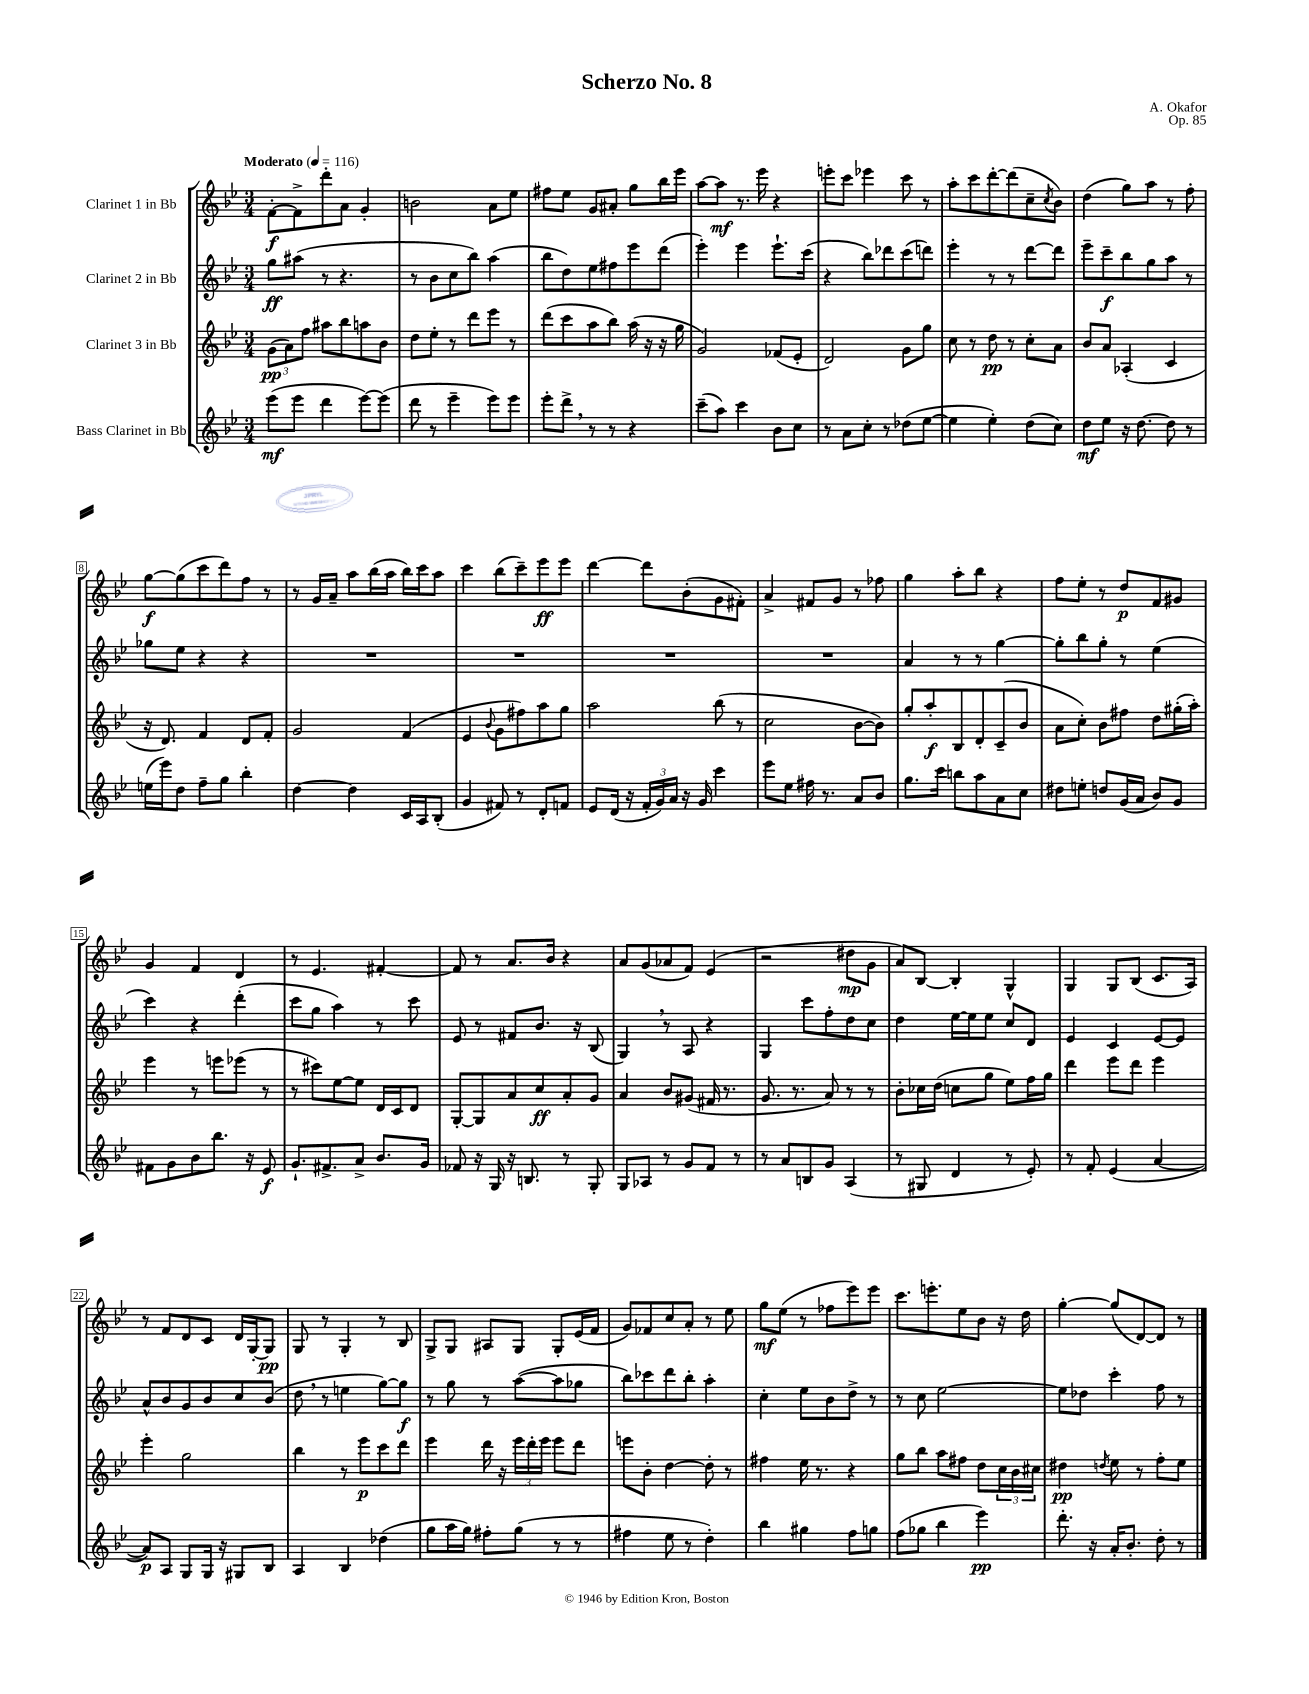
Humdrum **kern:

**kern	**dynam	**kern	**dynam	**kern	**dynam	**kern	**dynam
*part4	*part4	*part3	*part3	*part2	*part2	*part1	*part1
*staff4	*staff4	*staff3	*staff3	*staff2	*staff2	*staff1	*staff1
*I"Bass Clarinet in Bb	*	*I"Clarinet 3 in Bb	*	*I"Clarinet 2 in Bb	*	*I"Clarinet 1 in Bb	*
*clefG2	*	*clefG2	*	*clefG2	*	*clefG2	*
*k[b-e-]	*	*k[b-e-]	*	*k[b-e-]	*	*k[b-e-]	*
*M3/4	*	*M3/4	*	*M3/4	*	*M3/4	*
*MM116	*	*MM116	*	*MM116	*	*MM116	*
=1	=1	=1	=1	=1	=1	=1	=1
!	!	!	!	!	!	!LO:TX:a:B:t=Moderato	!
(8eee-\L	mf	(12g\L	pp	8gg\L	ff	[8f'\L	f
.	.	12a\)	.	.	.	.	.
8eee-\J	.	.	.	(8aa#X\J	.	8f^\]	.
.	.	12ff\J	.	.	.	.	.
4ddd\	.	8aa#X\L	.	8r	.	8ddd'\	.
.	.	8bb-\	.	4.r	.	8a\J	.
[8eee-\L)	.	8aan\	.	.	.	4g'/	.
(8eee-\J]	.	8b-\J	.	.	.	.	.
=2	=2	=2	=2	=2	=2	=2	=2
8ddd\	.	8dd\L	.	8r	.	2bn\	.
8r	.	8ee-'\J	.	8b-\L	.	.	.
4eee-~\	.	8r	.	8cc\	.	.	.
.	.	8ddd\L	.	8bb-\J)	.	.	.
8eee-\L)	.	8eee-\J	.	(4aa\	.	8a\L	.
8eee-\J	.	8r	.	.	.	8ee-\J	.
=3	=3	=3	=3	=3	=3	=3	=3
8eee-'\L	.	(8ddd\L	.	8bb-\L	.	8ff#X\L	.
8ddd^,\J	.	8ccc\	.	8dd\)	.	8ee-\J	.
8r	.	8aa\	.	8ee-\	.	8g/L	.
8r	.	8bb-\J)	.	8ff#X\	.	8a#X'/J	.
4r	.	(16aa\	.	8eee-\	.	8gg\L	.
.	.	16r	.	.	.	.	.
.	.	16r	.	(8ddd\J	.	16bb-\L	.
.	.	16gg\	.	.	.	16eee-\JJ	.
=4	=4	=4	=4	=4	=4	=4	=4
(8ccc~\L	.	2g/)	.	4eee-'\)	.	[8aa\L	.
8aa\J)	.	.	.	.	.	8aa\J]	mf
4ccc\	.	.	.	4eee-\	.	8.r	.
.	.	.	.	.	.	16eee-\	.
8b-\L	.	(8f-X/L	.	8.eee-`\L	.	4r	.
8cc\J	.	8e-'/J	.	.	.	.	.
.	.	.	.	(16ccc\Jk	.	.	.
=5	=5	=5	=5	=5	=5	=5	=5
8r	.	2d/)	.	4r	.	8eeen'\L	.
8a\L	.	.	.	.	.	8ccc\J	.
8cc'\J	.	.	.	8bb-\L)	.	4eee-X\	.
8r	.	.	.	8ddd-X\	.	.	.
(8dd-X\L	.	8g\L	.	(8ccc\	.	8ccc\	.
[8ee-\J	.	8gg\J	.	8dddn\J)	.	8r	.
=6	=6	=6	=6	=6	=6	=6	=6
4ee-\]	.	8cc\	.	4eee-'\	.	8aa'\L	.
.	.	8r	.	.	.	8ccc\	.
4ee-'\)	.	8dd\	pp	8r	.	[8ddd'\	.
.	.	8r	.	8r	.	(8ddd\]	.
(8dd\L	.	8cc'\L	.	[8ddd\L	.	8cc~\	.
.	.	.	.	.	.	8qcc/	.
8cc\J)	.	8a\J	.	8ddd\J]	.	8b-\J)	.
=7	=7	=7	=7	=7	=7	=7	=7
8dd\L	mf	8b-/L	.	8eee-~\L	.	(4dd\	.
8ee-\J	.	8a/J	.	8ccc~\	f	.	.
16r	.	(4A-X'/	.	8bb-\	.	8gg\L)	.
[8.dd\	.	.	.	.	.	.	.
.	.	.	.	8gg\	.	8aa\J	.
8dd\]	.	4c/	.	8aa\J	.	8r	.
8r	.	.	.	8r	.	8ff'\	.
!!LO:LB:g=z
=8	=8	=8	=8	=8	=8	=8	=8
(16een\LL	.	16r	.	8gg-X\L	.	[8gg\L	f
16eee-\J)	.	8.d/)	.	.	.	.	.
8dd\J	.	.	.	8ee-\J	.	(8gg\]	.
8ff~\L	.	4f/	.	4r	.	8ccc\	.
8gg\J	.	.	.	.	.	8ddd\)	.
4bb-'\	.	8d/L	.	4r	.	8ff\J	.
.	.	8f'/J	.	.	.	8r	.
=9	=9	=9	=9	=9	=9	=9	=9
[4dd\	.	2g/	.	2.r	.	8r	.
.	.	.	.	.	.	16g/LL	.
.	.	.	.	.	.	16a~/JJ	.
4dd\]	.	.	.	.	.	8aa\L	.
.	.	.	.	.	.	(16bb-\L	.
.	.	.	.	.	.	16aa\JJ	.
16c/LL	.	(4f/	.	.	.	16bb-\LL)	.
16A/J	.	.	.	.	.	16ccc\J	.
(8B-'/J	.	.	.	.	.	8aa\J	.
=10	=10	=10	=10	=10	=10	=10	=10
4g/	.	4e-/	.	2.r	.	4ccc\	.
.	.	8qqb-/	.	.	.	.	.
8f#X/)	.	8g\L	.	.	.	(8bb-\L	.
8r	.	8ff#X\)	.	.	.	8ccc~\)	.
8d'/L	.	8aa\	.	.	.	8eee-\	ff
8fn/J	.	8gg\J	.	.	.	8eee-\J	.
=11	=11	=11	=11	=11	=11	=11	=11
8e-/L	.	2aa\	.	2.r	.	[4ddd\	.
(16d/Jk	.	.	.	.	.	.	.
16r	.	.	.	.	.	.	.
24f'/LL	.	.	.	.	.	8ddd\L]	.
24g/)	.	.	.	.	.	.	.
24a/JJ	.	.	.	.	.	.	.
16r	.	.	.	.	.	(8b-'\	.
16g/	.	.	.	.	.	.	.
4ccc\	.	(8bb-\	.	.	.	8g\	.
.	.	8r	.	.	.	8f#X'\J)	.
=12	=12	=12	=12	=12	=12	=12	=12
8eee-\L	.	2cc\	.	2.r	.	4a^/	.
8ee-\J	.	.	.	.	.	.	.
16ff#X\	.	.	.	.	.	8f#X/L	.
8.r	.	.	.	.	.	.	.
.	.	.	.	.	.	8g/J	.
8a/L	.	[8b-\L	.	.	.	8r	.
8b-/J	.	8b-\J])	.	.	.	8ff-X\	.
=13	=13	=13	=13	=13	=13	=13	=13
8.gg\L	.	8gg'/L	.	4a/	.	4gg\	.
.	.	8aa'/	f	.	.	.	.
16ccc\Jk	.	.	.	.	.	.	.
8bbn\L	.	8B-/	.	8r	.	8aa'\L	.
8aa\	.	8d'/	.	8r	.	8bb-\J	.
8a\	.	(8c~/	.	[4gg\	.	4r	.
8cc\J	.	8b-/J	.	.	.	.	.
=14	=14	=14	=14	=14	=14	=14	=14
8dd#X\L	.	8a\L	.	8gg'\L]	.	8ff\L	.
8een'\J	.	8cc'\J)	.	8bb-\	.	8ee-'\J	.
8ddn/L	.	8b-\L	.	8gg'\J	.	8r	.
(16g/L	.	8ff#X\J	.	8r	.	8dd/L	p
16a/JJ	.	.	.	.	.	.	.
8b-/L)	.	8dd\L	.	(4ee-\	.	8f/	.
8g/J	.	(16gg#X'\L	.	.	.	8g#X/J	.
.	.	16aa'\JJ)	.	.	.	.	.
!!LO:LB:g=z
=15	=15	=15	=15	=15	=15	=15	=15
8f#X\L	.	4eee-\	.	4ccc\)	.	4g/	.
8g\	.	.	.	.	.	.	.
8b-\	.	8r	.	4r	.	4f/	.
8.bb-\J	.	8eeen\L	.	.	.	.	.
.	.	(8eee-X\J	.	(4ddd'\	.	4d/	.
16r	.	.	.	.	.	.	.
8e-/	f	8r	.	.	.	.	.
=16	=16	=16	=16	=16	=16	=16	=16
8.g`/L	.	8r	.	8ccc\L	.	8r	.
.	.	8ccc#X\L)	.	8gg\J	.	4.e-/	.
8.f#X^/	.	.	.	.	.	.	.
.	.	[8ee-\	.	4aa\)	.	.	.
8a^/J	.	8ee-\J]	.	.	.	.	.
8.b-/L	.	16d/LL	.	8r	.	[4f#X'/	.
.	.	16c/J	.	.	.	.	.
.	.	8d/J	.	8ccc\	.	.	.
16g/Jk	.	.	.	.	.	.	.
=17	=17	=17	=17	=17	=17	=17	=17
8f-X/	.	[8G'/L	.	8e-/	.	8f#/]	.
16r	.	8G/]	.	8r	.	8r	.
16G/	.	.	.	.	.	.	.
16r	.	8a/	.	8f#X/L	.	8.a/L	.
8.Bn/	.	.	.	.	.	.	.
.	.	8cc/	ff	8.b-/J	.	.	.
.	.	.	.	.	.	16b-/Jk	.
8r	.	8a'/	.	.	.	4r	.
.	.	.	.	16r	.	.	.
8G'/	.	8g/J	.	(8B-/	.	.	.
=18	=18	=18	=18	=18	=18	=18	=18
8G/L	.	4a/	.	4G,/)	.	8a/L	.
8A-X/J	.	.	.	.	.	(8g/	.
8r	.	8b-/L	.	8r	.	8a-X/	.
8g/L	.	(8g#X/J	.	8A/	.	8f/J)	.
8f/J	.	16f#X/	.	4r	.	(4e-/	.
.	.	8.r	.	.	.	.	.
8r	.	.	.	.	.	.	.
=19	=19	=19	=19	=19	=19	=19	=19
8r	.	8.g/	.	4G/	.	2r	.
8a/L	.	.	.	.	.	.	.
.	.	8.r	.	.	.	.	.
8Bn/	.	.	.	8ccc\L	.	.	.
8g/J	.	8a/)	.	8ff'\	.	.	.
(4A/	.	8r	.	8dd\	.	8dd#X\L	mp
.	.	8r	.	8cc\J	.	8g\J	.
=20	=20	=20	=20	=20	=20	=20	=20
8r	.	8b-'\L	.	4dd\	.	8a/L)	.
8G#X/	.	16cc-X\L	.	.	.	[8B-/J	.
.	.	(16dd\JJ	.	.	.	.	.
4d/	.	8ccn\L	.	[16ee-\LL	.	4B-'/]	.
.	.	.	.	16ee-\J]	.	.	.
.	.	8gg\J	.	8ee-\J	.	.	.
8r	.	8ee-\L)	.	8cc/L	.	4G^^/	.
8e-'/)	.	16ff\L	.	8d/J	.	.	.
.	.	16gg\JJ	.	.	.	.	.
=21	=21	=21	=21	=21	=21	=21	=21
8r	.	4ddd\	.	4e-/	.	4G/	.
8f'/	.	.	.	.	.	.	.
(4e-/	.	8eee-\L	.	4c/	.	8G/L	.
.	.	8ddd\J	.	.	.	(8B-/J	.
[4a/	.	4eee-\	.	[8e-/L	.	8.c/L	.
.	.	.	.	8e-/J]	.	.	.
.	.	.	.	.	.	16A/Jk)	.
!!LO:LB:g=z
=22	=22	=22	=22	=22	=22	=22	=22
8a/L])	p	4eee-'\	.	8a^^/L	.	8r	.
8A/J	.	.	.	8b-/	.	8f/L	.
8G/L	.	2gg\	.	8g/	.	8d/	.
16G/Jk	.	.	.	8b-/	.	8c/J	.
16r	.	.	.	.	.	.	.
8G#X/L	.	.	.	8cc/	.	16d/LL	.
.	.	.	.	.	.	[16G'/J	.
8B-/J	.	.	.	(8b-/J	.	8G/J]	pp
=23	=23	=23	=23	=23	=23	=23	=23
4A/	.	4bb-\	.	8dd,\	.	8G/	.
.	.	.	.	8r	.	8r	.
4B-/	.	8r	.	4een\	.	4G'/	.
.	.	8eee-\L	p	.	.	.	.
(4dd-X\	.	8ccc\	.	[8gg\L)	.	8r	.
.	.	8ddd\J	.	8gg\J]	f	8B-/	.
=24	=24	=24	=24	=24	=24	=24	=24
8gg\L	.	4eee-\	.	8r	.	8G^/L	.
16aa\L	.	.	.	8gg\	.	8G/J	.
16gg\JJ)	.	.	.	.	.	.	.
8ff#X'\L	.	16ddd\	.	8r	.	8A#X/L	.
.	.	16r	.	.	.	.	.
(8gg\J	.	24eee-\LL	.	([8aa\L	.	8G/J	.
.	.	24ddd'\	.	.	.	.	.
.	.	24eee-\JJ	.	.	.	.	.
8r	.	8eee-\L	.	8aa\]	.	8G'/L	.
8r	.	8ddd\J	.	8gg-X\J	.	(16e-/L	.
.	.	.	.	.	.	16f/JJ	.
=25	=25	=25	=25	=25	=25	=25	=25
4ff#X\	.	8eeen\L	.	8bb-\L)	.	8g/L)	.
.	.	8b-'\J	.	8ccc-X\	.	8f-X/	.
8ee-\	.	[4dd\	.	8ddd\	.	8cc/	.
8r	.	.	.	8bb-'\J	.	8a'/J	.
4dd'\)	.	8dd'\]	.	4aa'\	.	8r	.
.	.	8r	.	.	.	8ee-\	.
=26	=26	=26	=26	=26	=26	=26	=26
4bb-\	.	4ff#X\	.	4cc'\	.	8gg\L	mf
.	.	.	.	.	.	(8ee-\J	.
4gg#X\	.	16ee-\	.	8ee-\L	.	8r	.
.	.	8.r	.	.	.	.	.
.	.	.	.	8b-\	.	8ff-X\L	.
8ff\L	.	4r	.	8dd^\J	.	8eee-\)	.
8ggn\J	.	.	.	8r	.	8eee-\J	.
=27	=27	=27	=27	=27	=27	=27	=27
(8ff\L	.	8gg\L	.	8r	.	8.ccc\L	.
8gg-X\J	.	8bb-\J	.	8cc\	.	.	.
.	.	.	.	.	.	8.eeen'\	.
4bb-\	.	8aa\L	.	[2ee-\	.	.	.
.	.	8ff#X\J	.	.	.	8ee-\	.
4eee-\)	pp	8dd\L	.	.	.	8b-\J	.
.	.	24cc\L	.	.	.	16r	.
.	.	24b-\	.	.	.	.	.
.	.	.	.	.	.	16dd\	.
.	.	24cc#X\JJ	.	.	.	.	.
=28	=28	=28	=28	=28	=28	=28	=28
8.ddd'\	.	4dd#X\	pp	8ee-\L]	.	[4gg'\	.
.	.	.	.	8dd-X\J	.	.	.
16r	.	.	.	.	.	.	.
.	.	8qddn/	.	.	.	.	.
16a'/KL	.	8ee-\	.	4ccc'\	.	(8gg/L]	.
8.b-'/J	.	.	.	.	.	.	.
.	.	8r	.	.	.	[8d/)	.
8dd'\	.	8ff'\L	.	8ff\	.	8d/J]	.
8r	.	8ee-\J	.	8r	.	8r	.
==	==	==	==	==	==	==	==
*-	*-	*-	*-	*-	*-	*-	*-
